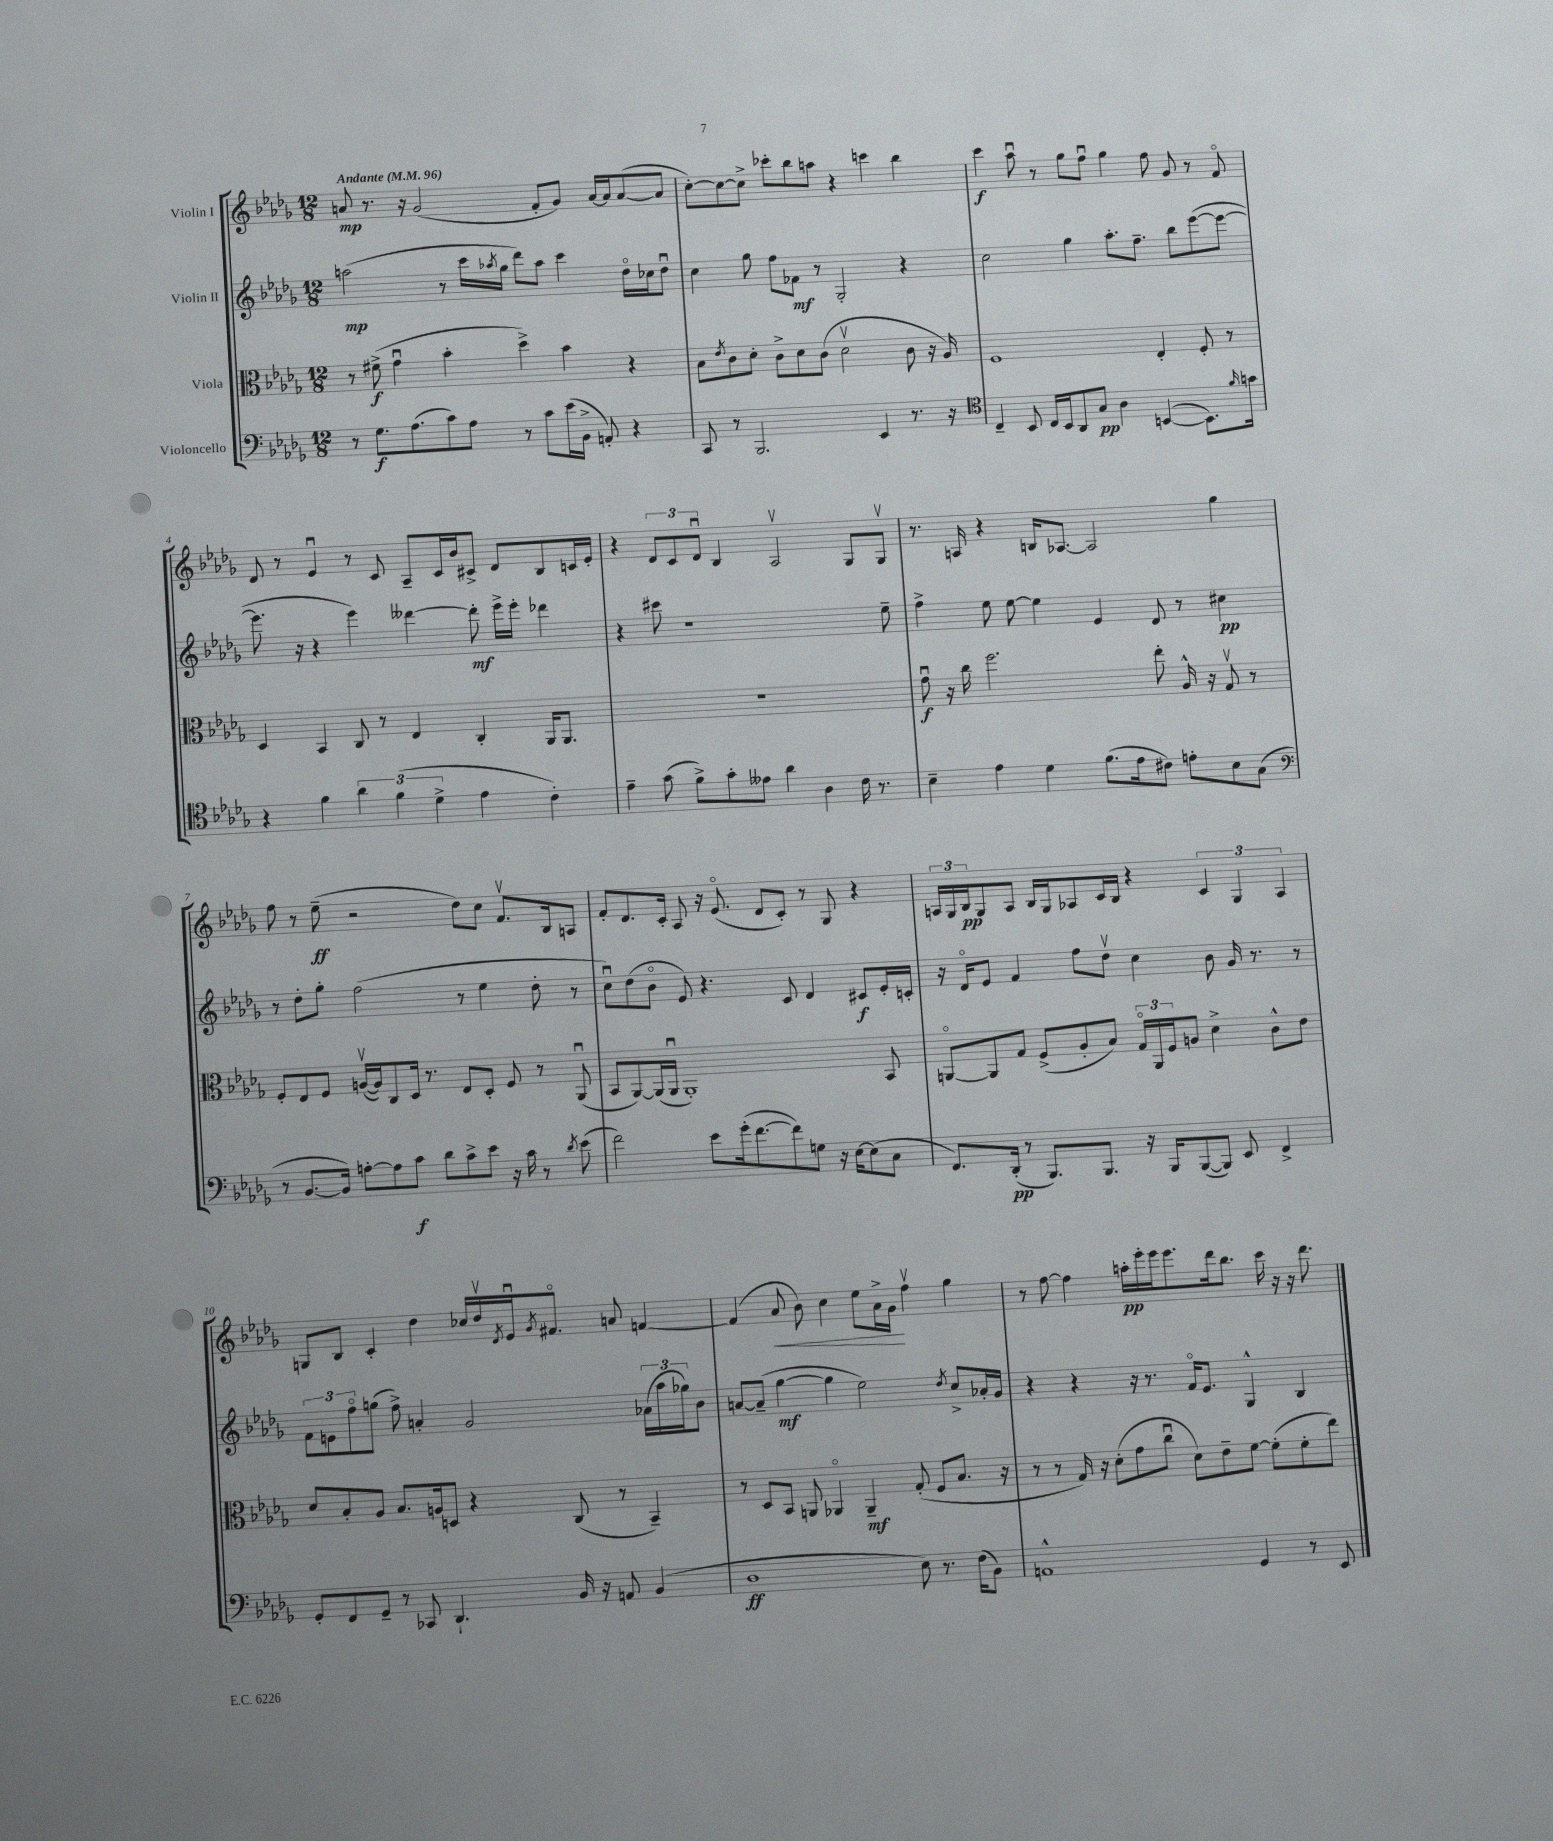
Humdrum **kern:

**kern	**dynam	**kern	**dynam	**kern	**dynam	**kern	**dynam
*part4	*part4	*part3	*part3	*part2	*part2	*part1	*part1
*staff4	*staff4	*staff3	*staff3	*staff2	*staff2	*staff1	*staff1
*I"Violoncello	*	*I"Viola	*	*I"Violin II	*	*I"Violin I	*
*clefF4	*	*clefC3	*	*clefG2	*	*clefG2	*
*k[b-e-a-d-g-]	*	*k[b-e-a-d-g-]	*	*k[b-e-a-d-g-]	*	*k[b-e-a-d-g-]	*
*M12/8	*	*M12/8	*	*M12/8	*	*M12/8	*
*MM96	*	*MM96	*	*MM96	*	*MM96	*
=1	=1	=1	=1	=1	=1	=1	=1
!	!	!	!	!	!	!LO:TX:a:B:t=Andante	!
8r	.	8r	.	(2aan\	mp	8an/	mp
8.G-\L	f	(8f#X^\	f	.	.	8.r	.
.	.	4g-u\	.	.	.	.	.
(8.A-\	.	.	.	.	.	16r	.
.	.	.	.	.	.	(2g-/	.
8c\)	.	4b-'\	.	8r	.	.	.
8A-\J	.	.	.	16ccc\LL	.	.	.
.	.	.	.	8qaa-X/	.	.	.
.	.	.	.	16gg-\JJ	.	.	.
8r	.	4dd-^\)	.	8ddd-\L)	.	.	.
8c\L	.	.	.	8aa-\J	.	8f'/L	.
(16e-\L	.	4b-\	.	4ccc\	.	8g-/J)	.
16BB-^\JJ	.	.	.	.	.	.	.
8AAn'/)	.	.	.	.	.	[16a/LL	.
.	.	.	.	.	.	16a/J]	.
4r	.	4r	.	16dd-\LL	.	([8a/	.
.	.	.	.	16cc-X\J	.	.	.
.	.	.	.	8dd-u\J	.	8a/J]	.
=2	=2	=2	=2	=2	=2	=2	=2
8CC/	.	8B-\L	.	4cc\	.	[8cc'\L)	.
.	.	8qe-/	.	.	.	.	.
8r	.	8c\	.	.	.	8cc\_	.
2.BBB-/	.	8d-'\J	.	8gg-\	.	8cc^\J]	.
.	.	8c^\L	.	8ff\L	.	8ccc-X'\L	.
.	.	8d-\	.	8f-X\J	mf	8bb-\	.
.	.	(8c\J	.	8r	.	8aan\J	.
.	.	2d-v\	.	2G-'/	.	4r	.
4EE-/	.	.	.	.	.	4cccn\	.
8.r	.	8c\	.	4r	.	4bb-\	.
.	.	16r	.	.	.	.	.
16r	.	16A-/)	.	.	.	.	.
=3	=3	=3	=3	=3	=3	=3	=3
*clefC4	*	*	*	*	*	*	*
4C~/	.	1F	.	2cc\	.	4ccc\	f
8BB-/	.	.	.	.	.	8aa-u\	.
16C/LL	.	.	.	.	.	8r	.
16BB-/J	.	.	.	.	.	.	.
8AA-/	.	.	.	4gg-\	.	8gg-\L	.
8G-/J	pp	.	.	.	.	8ffu\J	.
4A-\	.	.	.	8.aa-'\L	.	4gg-\	.
.	.	.	.	8.ff~\J	.	.	.
([4BBn/	.	4E-'/	.	.	.	8ff\	.
.	.	.	.	8bb-\L	.	8g-/	.
8.BB\L])	.	8F'/	.	([8eee-\	.	8r	.
.	.	8r	.	8eee-\J_	.	8f/	.
16qqf/	.	.	.	.	.	.	.
16gn\Jk	.	.	.	.	.	.	.
!!LO:LB:g=z
=4	=4	=4	=4	=4	=4	=4	=4
4r	.	4D-/	.	8.eee-\]	.	8d-/	.
.	.	.	.	.	.	8r	.
.	.	.	.	16r	.	.	.
4f\	.	4BB-/	.	4r	.	4e-u/	.
6a-\	.	8C/	.	4eee-\)	.	8r	.
.	.	8r	.	.	.	8c/	.
(6f\	.	.	.	.	.	.	.
.	.	4E-/	.	[4ddd--X\	.	8A-~/L	.
6d-^\	.	.	.	.	.	.	.
.	.	.	.	.	.	16c/L	.
.	.	.	.	.	.	16b-/J	.
4e-\	.	4C'/	.	8ddd--'\]	mf	8c#X^/J	.
.	.	.	.	16eee-^\LL	.	8d-/L	.
.	.	.	.	16eee-'\JJ	.	.	.
4c'\)	.	16AA-/KL	.	4ddd-X\	.	8B-/	.
.	.	8.AA-/J	.	.	.	.	.
.	.	.	.	.	.	16cn/L	.
.	.	.	.	.	.	16e-'/JJ	.
=5	=5	=5	=5	=5	=5	=5	=5
4e-~\	.	1.r	.	4r	.	4r	.
(8g-\	.	.	.	8ccc#X\	.	12d-/L	.
.	.	.	.	.	.	12c/	.
8f^\L)	.	.	.	1r	.	.	.
.	.	.	.	.	.	12d-u/J	.
8g-'\	.	.	.	.	.	4B-/	.
8e--X\J	.	.	.	.	.	.	.
4a-\	.	.	.	.	.	2A-v/	.
4A-\	.	.	.	.	.	.	.
16c\	.	.	.	.	.	8G-/L	.
8.r	.	.	.	.	.	.	.
.	.	.	.	8ee-~\	.	8G-v/J	.
=6	=6	=6	=6	=6	=6	=6	=6
4B-~\	.	8g-u\	f	4ff^\	.	8.r	.
.	.	16r	.	.	.	.	.
.	.	16cc\	.	.	.	16An/	.
4e-\	.	2.ff\	.	8ee-\	.	4r	.
.	.	.	.	[8ee-\	.	.	.
4d-\	.	.	.	4ee-\]	.	16Bn/KL	.
.	.	.	.	.	.	[8.A-X/J	.
(8.f\L	.	.	.	4e-/	.	2A-/]	.
16e-\k	.	.	.	.	.	.	.
8c#X\J)	.	8ee-'\	.	8d-/	.	.	.
8en'\L	.	16A-^^/	.	8r	.	.	.
.	.	16r	.	.	.	.	.
8B-\	.	8G-v/	.	4cc#X\	pp	4gg-\	.
(8G-\J	.	8r	.	.	.	.	.
!!LO:LB:g=z
=7	=7	=7	=7	=7	=7	=7	=7
*clefF4	*	*	*	*	*	*	*
8r	.	8F'/L	.	8r	.	8ff\	.
[8.BB-/L	.	8E-/	.	8dd-'\L	.	8r	.
.	.	8F/J	.	8gg-'\J	.	(8ee-~\	ff
16BB-/Jk])	.	.	.	.	.	.	.
[8An'\L	.	([16Anv/LL	.	(2ff\	.	2r	.
.	.	16A/J])	.	.	.	.	.
8A\]	.	8C/	.	.	.	.	.
8c\J	f	16D-/Jk	.	.	.	.	.
.	.	8.r	.	.	.	.	.
8d-\L	.	.	.	.	.	.	.
8c^\	.	8E-/L	.	8r	.	8dd-\L)	.
8e-\J	.	8D-'/J	.	4ee-\	.	8cc\J	.
16r	.	8F/	.	.	.	8.fv/L	.
16c\	.	.	.	.	.	.	.
8r	.	8r	.	8dd-'\	.	.	.
.	.	.	.	.	.	16B-/k	.
8qd-/	.	.	.	.	.	.	.
(8e-\	.	(8AA-u/	.	8r	.	8An/J	.
=8	=8	=8	=8	=8	=8	=8	=8
2f\)	.	8BB-/L	.	8ccu\L)	.	8f'/L	.
.	.	[8AA-/)	.	(8dd-\	.	8.d-/	.
.	.	(16AA-/L]	.	8b-\J	.	.	.
.	.	16AA-u/JJ	.	.	.	16c'/Jk	.
.	.	1AA-')	.	8e-/)	.	8A-/	.
8e-\L	.	.	.	4.r	.	16r	.
.	.	.	.	.	.	(8.e-/	.
(16g-'\k	.	.	.	.	.	.	.
[8.f\	.	.	.	.	.	.	.
.	.	.	.	.	.	8d-/L	.
8f\])	.	.	.	8c/	.	8c'/J)	.
8Gn\J	.	.	.	4d-/	.	8r	.
16r	.	.	.	.	.	8G-/	.
[16E-\KL	.	.	.	.	.	.	.
(8E-\]	.	.	.	8c#X/L	f	4r	.
8C\J	.	8BB-/	.	16e-'/L	.	.	.
.	.	.	.	16cn'/JJ	.	.	.
=9	=9	=9	=9	=9	=9	=9	=9
8.FF/L)	.	[8AAn/L	.	16r	.	24An/LL	.
.	.	.	.	.	.	24G-/	.
.	.	.	.	16d-/KL	.	.	.
.	.	.	.	.	.	24B-/J	pp
.	.	8AA/]	.	8e-/J	.	8G-/	.
(16DD-'/Jk	pp	.	.	.	.	.	.
8r	.	8G-/J	.	4f/	.	8A/J	.
8.BBB-/L)	.	(8F^/L	.	.	.	16B-/LL	.
.	.	.	.	.	.	16G-/J	.
.	.	8A-'/	.	8ff\L	.	8A-X/	.
8.BBB-/J	.	.	.	.	.	.	.
.	.	8B-/J)	.	8dd-v\J	.	16c/L	.
.	.	.	.	.	.	16B-/JJ	.
16r	.	24G-/LL	.	4cc\	.	4r	.
.	.	24AA/	.	.	.	.	.
16BBB-/KL	.	.	.	.	.	.	.
.	.	24F/J	.	.	.	.	.
([8BBB-/	.	8An/J	.	.	.	.	.
8BBB-/J])	.	4d-^\	.	8b-\	.	6c/	.
8EE-/	.	.	.	16g-/	.	.	.
.	.	.	.	.	.	6G-/	.
.	.	.	.	8.r	.	.	.
4FF^/	.	8c^^\L	.	.	.	.	.
.	.	.	.	.	.	6A-/	.
.	.	8e-\J	.	8r	.	.	.
!!LO:LB:g=z
=10	=10	=10	=10	=10	=10	=10	=10
8GG-'/L	.	8d-/L	.	12f\L	.	8Gn/L	.
.	.	.	.	12en\	.	.	.
8FF/	.	8B-'/	.	.	.	8B-/J	.
.	.	.	.	12ff\	.	.	.
8GG-~/J	.	8A-/J	.	(8ggn\J	.	4c'/	.
8r	.	8.B-/L	.	8ff^\)	.	.	.
8CC-X/	.	.	.	4an'/	.	4dd-\	.
.	.	16An/k	.	.	.	.	.
4.DD-`/	.	8Dn/J	.	.	.	.	.
.	.	4r	.	2g-/	.	16cc-X/LL	.
.	.	.	.	.	.	16dd-v/	.
.	.	.	.	.	.	8qd-/	.
.	.	.	.	.	.	16e-u/J	.
.	.	.	.	.	.	8qg-/	.
.	.	.	.	.	.	8.f#X/J	.
16BB-/	.	(8C/	.	.	.	.	.
16r	.	.	.	.	.	.	.
8AAn/	.	8r	.	.	.	8an/	.
(4BB-/	.	4BB-~/)	.	(24a-X\LL	.	[4fn/	.
.	.	.	.	24aa-\	.	.	.
.	.	.	.	24gg-X\J)	.	.	.
.	.	.	.	8b-\J	.	.	.
=11	=11	=11	=11	=11	=11	=11	=11
1D-	ff	8r	.	[8an/L	.	(4f/]	.
.	.	8D-/L	.	(8a~/J]	.	.	.
!	!	!	!	!	!	!	!LO:HP:b
.	.	8BB-/J	.	[4gg-\	mf	8a-/	<
.	.	8AAn/	.	.	.	8b-\)	.
.	.	4AA-X/	.	4gg-\]	.	4cc\	.
.	.	4AA-~/	mf	2ee-\)	.	8ee-\L	.
.	.	.	.	.	.	16a-^\L	.
.	.	.	.	.	.	16g-\JJ	.
8E-\)	.	(8G-'/	.	.	.	4ffv\	[
8.r	.	8F/L	.	.	.	.	.
.	.	.	.	8qdd-/	.	.	.
.	.	8.B-/J	.	8cc^/L	.	4gg-\	.
(16F\KL	.	.	.	.	.	.	.
8BB-\J)	.	.	.	16a-X'/L	.	.	.
.	.	16r	.	16g-/JJ	.	.	.
=12	=12	=12	=12	=12	=12	=12	=12
1AAn^^	.	8r	.	4r	.	8r	.
.	.	8r	.	.	.	[8ff\	.
.	.	16G-/)	.	4r	.	4ff\]	.
.	.	16r	.	.	.	.	.
.	.	(8d-'\L	.	.	.	.	.
.	.	8g-\	.	16r	.	16aan'\LL	pp
.	.	.	.	8.r	.	16eee-'\	.
.	.	8ccu\J	.	.	.	16eee-\J	.
.	.	.	.	.	.	8.eee-\	.
.	.	8d-\L)	.	16f/KL	.	.	.
.	.	.	.	8.e-/J	.	.	.
.	.	8e-~\	.	.	.	16ddd-\k	.
.	.	.	.	.	.	8.bb-\J	.
4GG-/	.	[8f\J	.	4G-^^/	.	.	.
.	.	(8f'\L]	.	.	.	16ccc\	.
.	.	.	.	.	.	16r	.
8r	.	8f'\	.	4B-/	.	16r	.
.	.	.	.	.	.	8.ddd-\	.
8EE-/	.	8ee-\J)	.	.	.	.	.
==	==	==	==	==	==	==	==
*-	*-	*-	*-	*-	*-	*-	*-
